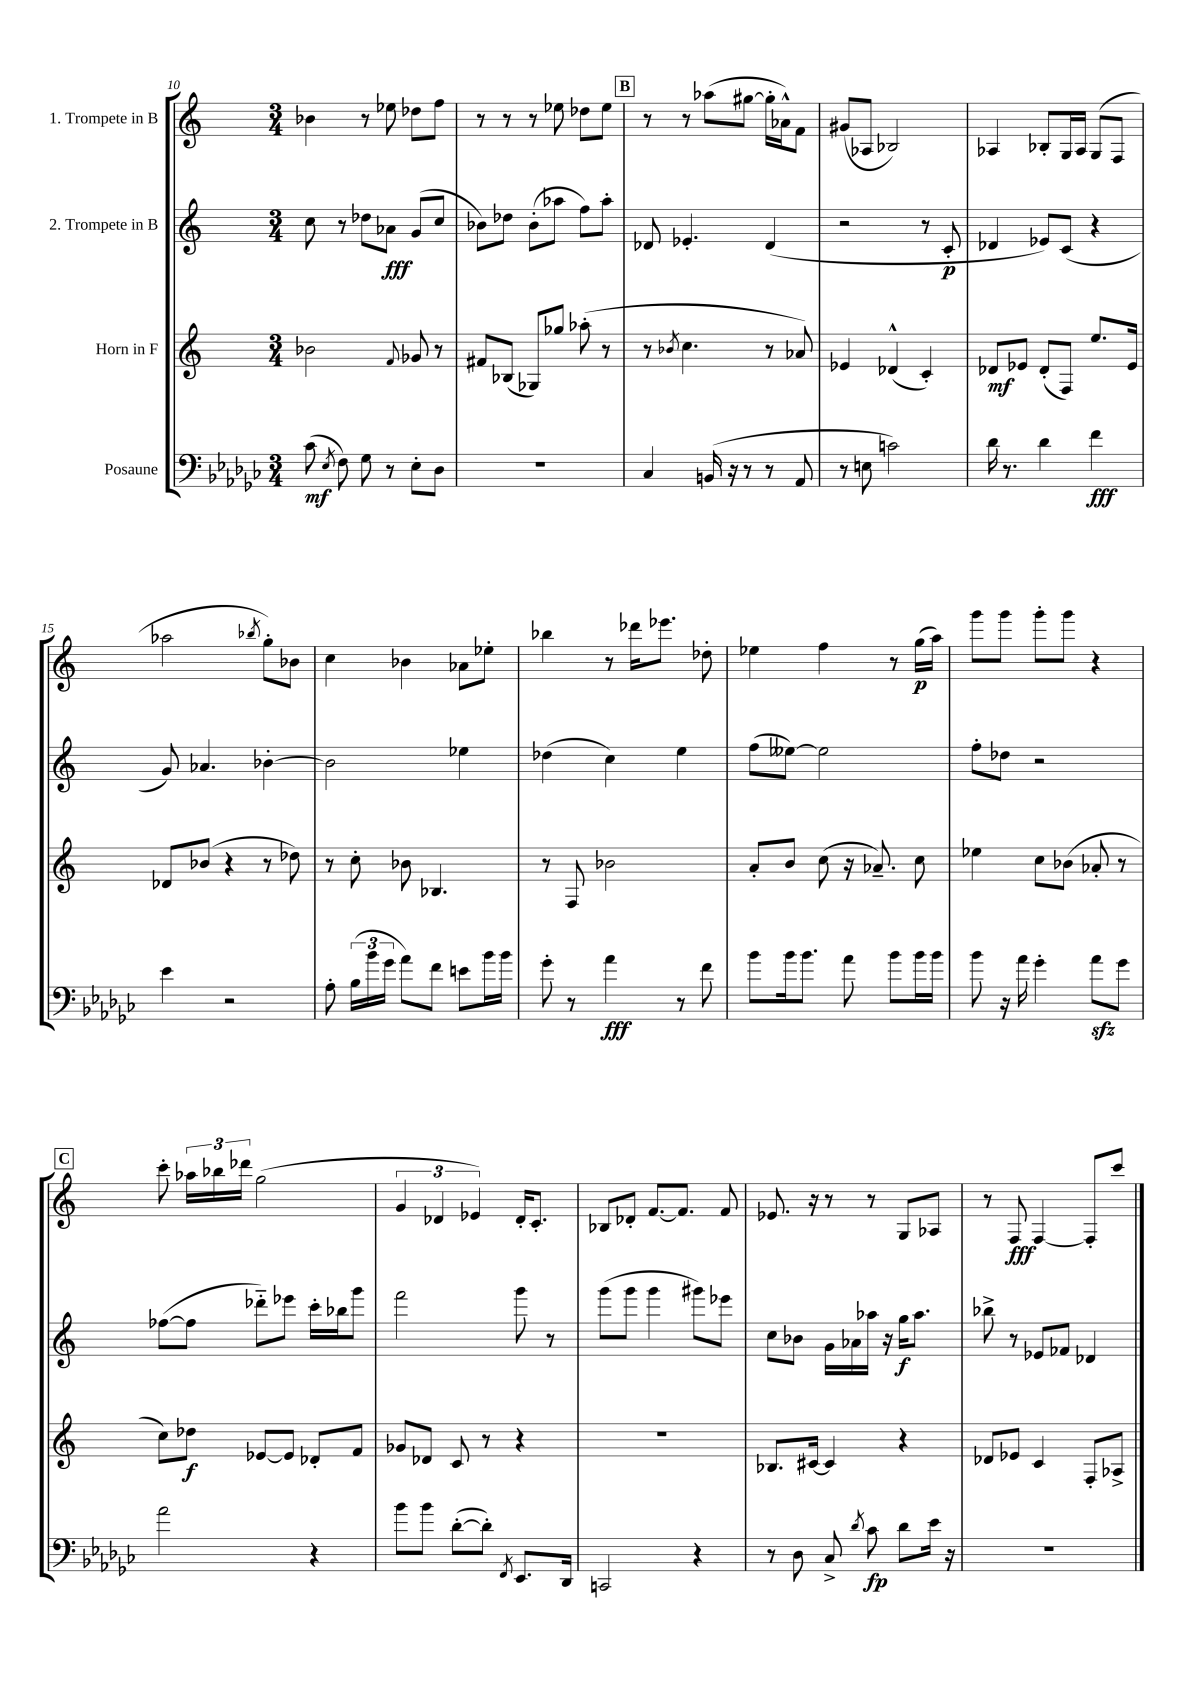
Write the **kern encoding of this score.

**kern	**dynam	**kern	**dynam	**kern	**dynam	**kern	**dynam
*part4	*part4	*part3	*part3	*part2	*part2	*part1	*part1
*staff4	*staff4	*staff3	*staff3	*staff2	*staff2	*staff1	*staff1
*I"Posaune	*	*I"Horn in F	*	*I"2. Trompete in B	*	*I"1. Trompete in B	*
*clefF4	*	*clefG2	*	*clefG2	*	*clefG2	*
*k[b-e-a-d-g-c-]	*	*k[]	*	*k[]	*	*k[]	*
*M3/4	*	*M3/4	*	*M3/4	*	*M3/4	*
=10	=10	=10	=10	=10	=10	=10	=10
(8c-\	mf	2b-X\	.	8cc\	.	4b-X\	.
8qE-/	.	.	.	.	.	.	.
8F\)	.	.	.	8r	.	.	.
8G-\	.	.	.	8dd-X\L	.	8r	.
8r	.	.	.	8a-X\J	fff	8ee-X\	.
.	.	8qqf/	.	.	.	.	.
8E-'\L	.	8g-X/	.	(8g/L	.	8dd-X\L	.
8D-\J	.	8r	.	8cc/J	.	8ff\J	.
=11	=11	=11	=11	=11	=11	=11	=11
2.r	.	8f#X/L	.	8b-X\L)	.	8r	.
.	.	(8B-X/J	.	8dd-X\J	.	8r	.
.	.	8G-X/L)	.	(8b-'\L	.	8r	.
.	.	8gg-X/J	.	8aa-X\J	.	8ee-X\	.
.	.	(8aa-X'\	.	8ff\L)	.	8dd-X\L	.
.	.	8r	.	8aa-'\J	.	8ee-\J	.
!!LO:REH:place=s1:t=B
=12	=12	=12	=12	=12	=12	=12	=12
4C-/	.	8r	.	8d-X/	.	8r	.
.	.	8qb-X/	.	.	.	.	.
.	.	4.cc\	.	4.e-X'/	.	8r	.
(16BBn/	.	.	.	.	.	(8aa-X\L	.
16r	.	.	.	.	.	.	.
8r	.	.	.	.	.	[8gg#X\J	.
8r	.	8r	.	(4d-/	.	16gg#'\LL]	.
.	.	.	.	.	.	16a-X^^\J)	.
8AA-/	.	8a-X/)	.	.	.	8f\J	.
=13	=13	=13	=13	=13	=13	=13	=13
8r	.	4e-X/	.	2r	.	(8g#X/L	.
8En\	.	.	.	.	.	8A-X/J	.
2cn\)	.	(4d-X^^/	.	.	.	2B-X/)	.
.	.	4c'/)	.	8r	.	.	.
.	.	.	.	8c'/	p	.	.
=14	=14	=14	=14	=14	=14	=14	=14
16d-\	.	8d-X/L	mf	4d-X/	.	4A-X/	.
8.r	.	.	.	.	.	.	.
.	.	8e-X/J	.	.	.	.	.
4d-\	.	(8d-'/L	.	8e-X/L)	.	8B-X'/L	.
.	.	8F/J)	.	(8c/J	.	16G/L	.
.	.	.	.	.	.	16A-/JJ	.
4f\	fff	8.ee/L	.	4r	.	(8G/L	.
.	.	.	.	.	.	8F/J	.
.	.	16e-/Jk	.	.	.	.	.
!!LO:LB:g=z
=15	=15	=15	=15	=15	=15	=15	=15
4e-\	.	8d-X/L	.	8g/)	.	2aa-X\	.
.	.	(8b-X/J	.	4.a-X/	.	.	.
2r	.	4r	.	.	.	.	.
.	.	.	.	.	.	8qbb-X/	.
.	.	8r	.	[4b-X'\	.	8gg'\L)	.
.	.	8dd-X\)	.	.	.	8b-X\J	.
=16	=16	=16	=16	=16	=16	=16	=16
8A-'\	.	8r	.	2b-\]	.	4cc\	.
(24B-\LL	.	8cc'\	.	.	.	.	.
24b-\	.	.	.	.	.	.	.
24g-\JJ	.	.	.	.	.	.	.
8a-\L)	.	8b-X\	.	.	.	4b-X\	.
8f\J	.	4.B-X/	.	.	.	.	.
8en\L	.	.	.	4ee-X\	.	8a-X\L	.
16b-\L	.	.	.	.	.	8ee-X'\J	.
16b-\JJ	.	.	.	.	.	.	.
=17	=17	=17	=17	=17	=17	=17	=17
8g-'\	.	8r	.	(4dd-X\	.	4bb-X\	.
8r	.	8F/	.	.	.	.	.
4a-\	fff	2b-X\	.	4cc\)	.	8r	.
.	.	.	.	.	.	16ddd-X\KL	.
.	.	.	.	.	.	8.eee-X\J	.
8r	.	.	.	4ee\	.	.	.
8f\	.	.	.	.	.	8dd-X'\	.
=18	=18	=18	=18	=18	=18	=18	=18
8b-\L	.	8a'/L	.	(8ff\L	.	4ee-X\	.
16b-\k	.	8b/J	.	[8ee--X\J)	.	.	.
8.b-\J	.	.	.	.	.	.	.
.	.	(8cc\	.	2ee--\]	.	4ff\	.
8a-\	.	16r	.	.	.	.	.
.	.	8.a-X~/)	.	.	.	.	.
8b-\L	.	.	.	.	.	8r	.
16b-\L	.	8cc\	.	.	.	(16gg\LL	p
16b-\JJ	.	.	.	.	.	16aa\JJ)	.
=19	=19	=19	=19	=19	=19	=19	=19
8b-\	.	4ee-X\	.	8ff'\L	.	8ggg\L	.
16r	.	.	.	8dd-X\J	.	8ggg\J	.
16a-\	.	.	.	.	.	.	.
4g-'\	.	8cc\L	.	2r	.	8ggg'\L	.
.	.	(8b-X\J	.	.	.	8ggg\J	.
8a-zz\L	.	8a-X'/	.	.	.	4r	.
8g-\J	.	8r	.	.	.	.	.
!!LO:LB:g=z
!!LO:REH:place=s1:t=C
=20	=20	=20	=20	=20	=20	=20	=20
2a-\	.	8cc\L)	.	([8ff-X\L	.	8ccc'\	.
.	.	8dd-X\J	f	8ff-\J]	.	24aa-X\LL	.
.	.	.	.	.	.	24bb-X\	.
.	.	.	.	.	.	24ddd-X\JJ	.
.	.	[8e-X/L	.	8ddd-X\L)	.	(2gg\	.
.	.	8e-/J]	.	8eee-X\J	.	.	.
4r	.	8d-X'/L	.	16ccc'\LL	.	.	.
.	.	.	.	16bb-X\J	.	.	.
.	.	8f/J	.	8ggg\J	.	.	.
=21	=21	=21	=21	=21	=21	=21	=21
8b-\L	.	8g-X/L	.	2fff\	.	6g/	.
8b-\J	.	8d-X/J	.	.	.	.	.
.	.	.	.	.	.	6d-X/	.
([8d-'\L	.	8c/	.	.	.	.	.
.	.	.	.	.	.	6e-X/)	.
8d-'\J])	.	8r	.	.	.	.	.
8qFF/	.	.	.	.	.	.	.
8.EE-/L	.	4r	.	8ggg\	.	16d-'/KL	.
.	.	.	.	.	.	8.c'/J	.
.	.	.	.	8r	.	.	.
16DD-/Jk	.	.	.	.	.	.	.
=22	=22	=22	=22	=22	=22	=22	=22
2CCn/	.	2.r	.	(8ggg\L	.	8B-X/L	.
.	.	.	.	8ggg\J	.	8d-X'/J	.
.	.	.	.	4ggg\	.	[8.f/L	.
.	.	.	.	.	.	8.f/J]	.
4r	.	.	.	8ggg#X\L)	.	.	.
.	.	.	.	8eee-X\J	.	8f/	.
=23	=23	=23	=23	=23	=23	=23	=23
8r	.	8.B-X/L	.	8cc\L	.	8.e-X/	.
8D-\	.	.	.	8b-X\J	.	.	.
.	.	[16c#X/Jk	.	.	.	16r	.
8C-^/	.	4c#/]	.	16g\LL	.	8r	.
.	.	.	.	16a-X\	.	.	.
8qd-/	.	.	.	.	.	.	.
8c-\	fp	.	.	16aa-X\JJ	.	8r	.
.	.	.	.	16r	.	.	.
8d-\L	.	4r	.	16gg\KL	f	8G/L	.
.	.	.	.	8.aa-\J	.	.	.
16e-\Jk	.	.	.	.	.	8A-X/J	.
16r	.	.	.	.	.	.	.
=24	=24	=24	=24	=24	=24	=24	=24
2.r	.	8d-X/L	.	8bb-X^\	.	8r	.
.	.	8e-X/J	.	8r	.	8F/	fff
.	.	4c/	.	8e-X/L	.	[4F/	.
.	.	.	.	8f-X/J	.	.	.
.	.	8F'/L	.	4d-X/	.	8F'/L]	.
.	.	8A-X^/J	.	.	.	8ccc/J	.
==	==	==	==	==	==	==	==
*-	*-	*-	*-	*-	*-	*-	*-
